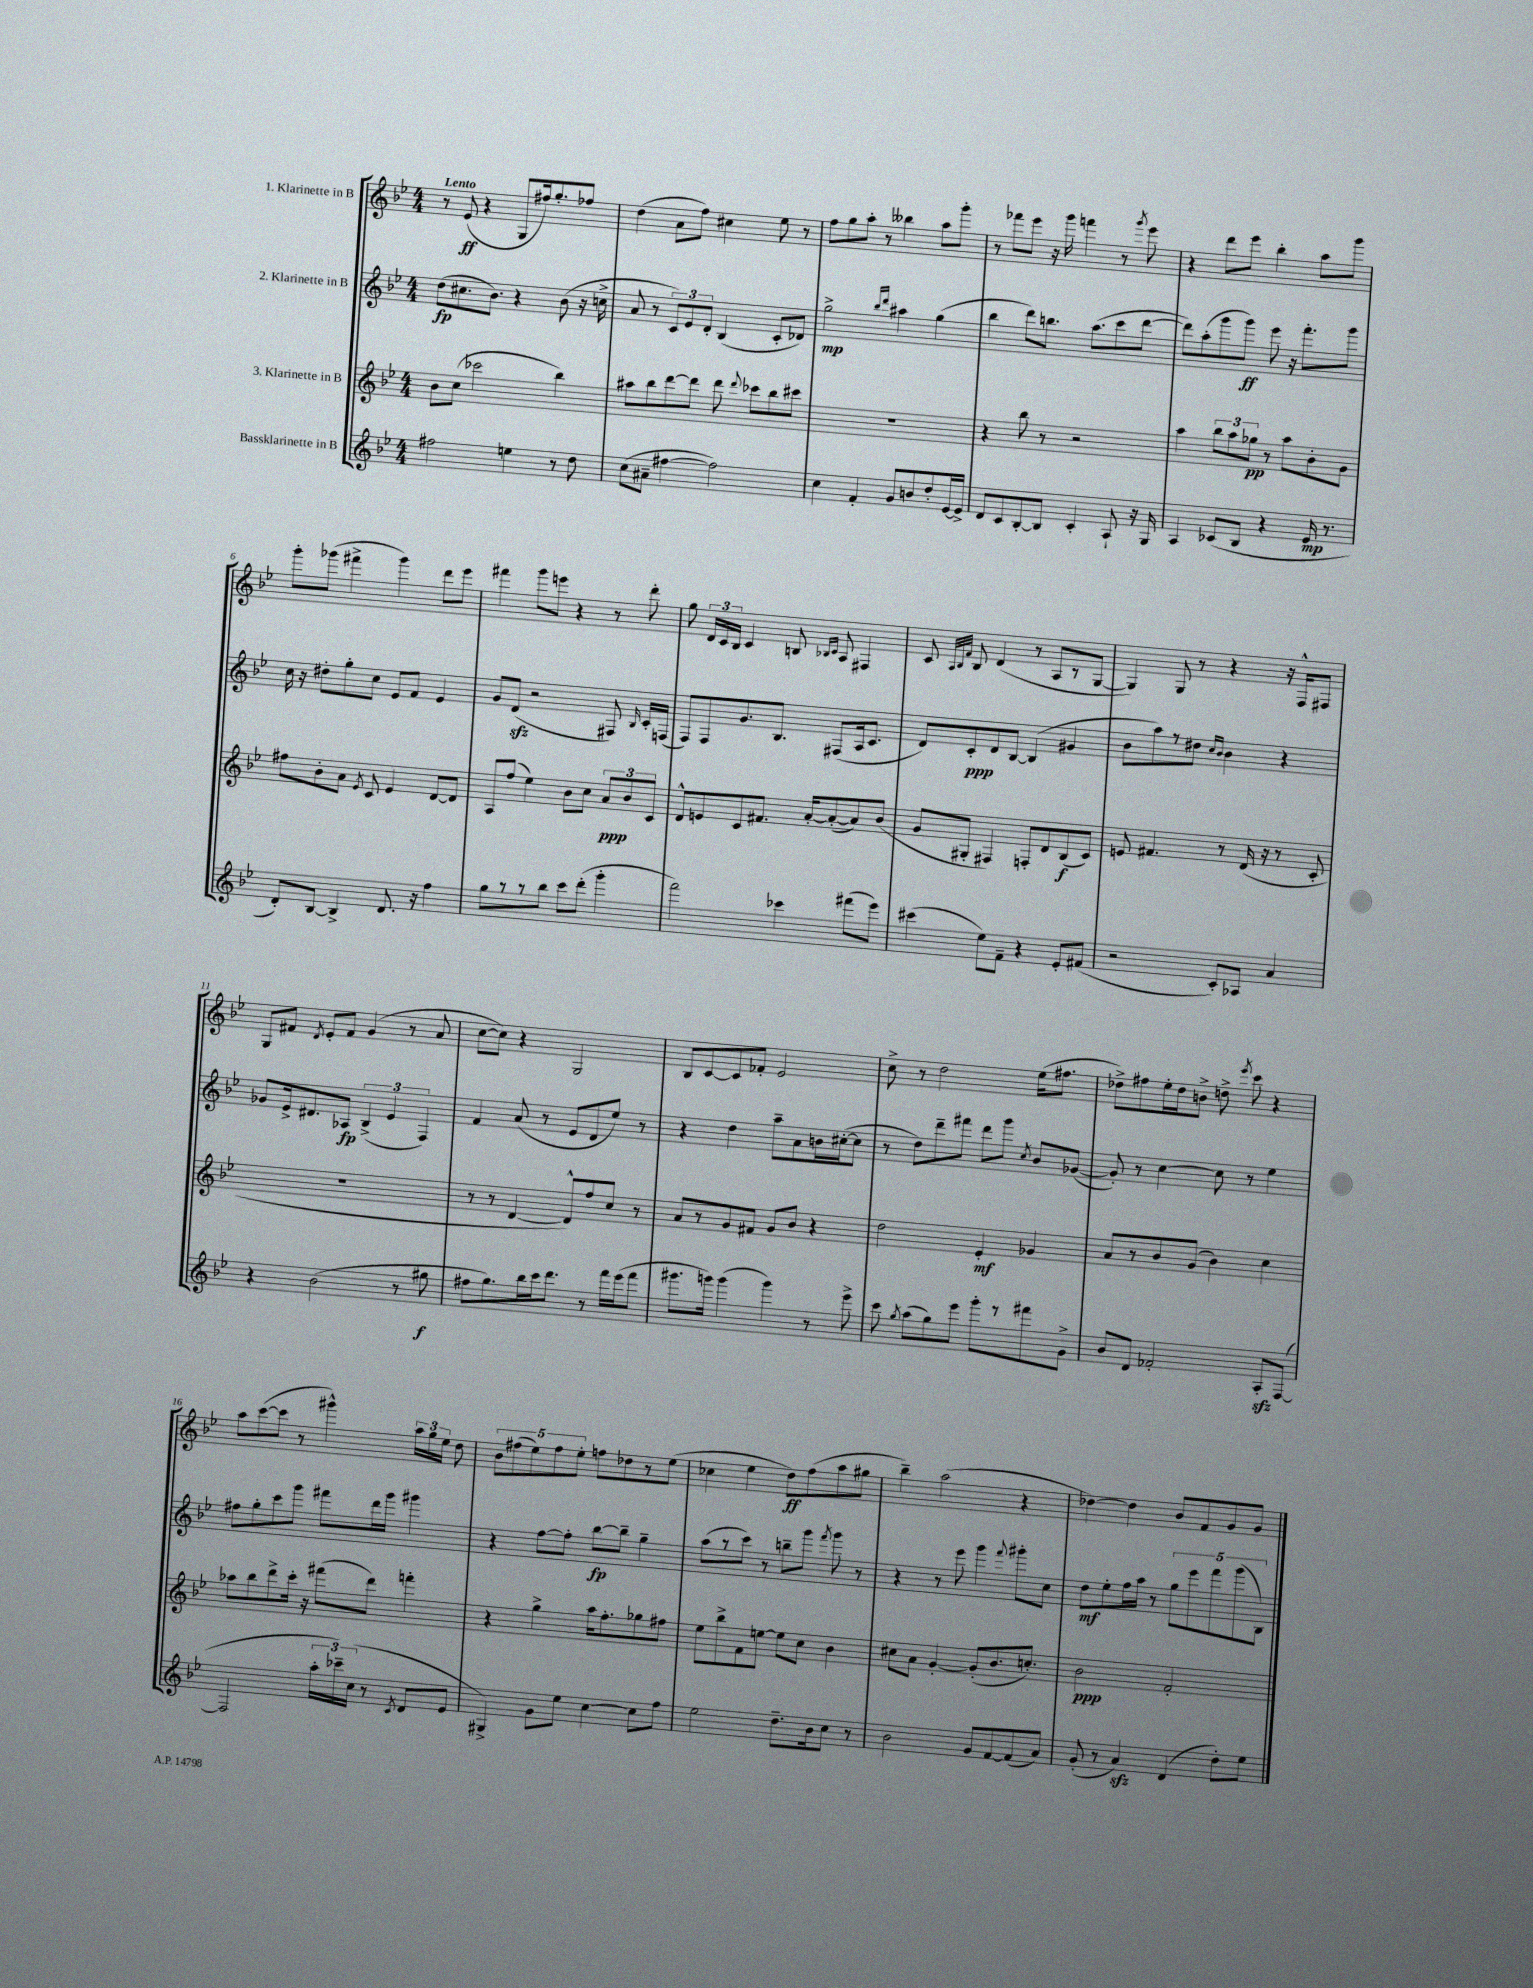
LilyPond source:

<<
\new StaffGroup <<
\new Staff = "s0" \with { instrumentName = "1. Klarinette in B" } {
    \clef treble \key bes \major \numericTimeSignature \time 4/4 \tempo "Lento"
    \autoBeamOff r8 ees'8\ff( r4 g8[ fis''16) g''8.-. fes''8] |
    d''4( a'8[ f''8]) cis''4 ees''8 r8 |
    f''8[ g''8 a''8]-. r8 beses''4 a''8[ g'''8]-. |
    r8 fes'''8[ ees'''8] r16 g'''16 f'''4 r8 \acciaccatura { g'''8 } ees'''8 |
    r4 d'''8[ ees'''8] bes''4-. a''8[ g'''8] |
    g'''8[-. ges'''8]( fis'''4-> ges'''4) d'''8[ ees'''8] |
    fis'''4 g'''8[ e'''8] r4 r8 d'''8-. |
    g''8 \tuplet 3/2 { d'16[ c'16 bes16] } c'4 b8 \grace { bes16[ c'16] } a8 fis4 |
    c'8 \grace { a32[ bes32 f'32] } bes8 d'4( r8 a8[ r8 g8]~ |
    g4) g8 r8 r4 r16 f16[-^ fis8] |
    g8[ fis'8] \acciaccatura { d'8 } ees'8[-. fis'8] g'4( r8 a'8 |
    c''8[~ c''8]) r4 g2 |
    bes8[ c'8~ c'8 fes'8]-. ees'2 |
    c''8-> r8 d''2 ees''16[( fis''8.] |
    des''8[->) fis''8 ees''16-. des''16 b'8]-> d''8-> \acciaccatura { ees'''8 } c'''8 r4 |
    a''8[ c'''8~( c'''8] r8 gis'''4-^) \tuplet 3/2 { a''16[ g''16 ees''16] } d''8 |
    \tuplet 5/4 { bes'8[ fis''8( ees''8) fis''8 ees''8]-. } f''8[ des''8 r8 ees''8]( |
    ces''4 ees''4 d''8[\ff) f''8( a''8 gis''8] |
    bes''4--) a''2( r4 |
    des''4~) des''4 bes'8[ f'8 g'8 g'8] \bar "|." |
}
\new Staff = "s1" \with { instrumentName = "2. Klarinette in B" } {
    \clef treble \key bes \major \numericTimeSignature \time 4/4
    \autoBeamOff d''8[\fp( cis''8. bes'8.]) r4 bes'8( r16 c''16-> |
    a'8 r8 \tuplet 3/2 { c'8[) ees'8 d'8]-. } bes4( c'8[-. des'8]) |
    g''2->\mp \grace { bes''16[ d'''16] } ais''4 g''4( |
    bes''4 d'''8[) b''8.] a''8.[( c'''8 d'''8]~ |
    d'''8[) a''8-.( g'''8 g'''8]\ff) ees'''8 r16 f'''8.[-. g'''8] |
    c''16 r16 dis''8[-. g''8-. c''8] ees'8[ f'8] ees'4 |
    g'8[ d'8]\sfz( r2 fis8) \grace { bes16 } c'16[-. f16]( |
    f8[) f8 g'8. bes8.] fis8[( a16 c'8.] |
    d'8[) c'8-.\ppp d'8 bes8]~ bes4( gis'4 |
    bes'8[ a''8) r8 dis''8] \grace { c''16[ bes'16] } bes'4 r4 |
    ges'8[ ees'16-> dis'8. aes8]\fp \tuplet 3/2 { bes4->( ees'4 f4) } |
    f'4 a'8( r8 ees'8[ d'8 ees''8]) r8 |
    r4 d''4 a''8[-- a'8 b'16 cis''16~-.( cis''8] |
    r8 d''8[) d'''8-- fis'''8] d'''8[ g'''8] \acciaccatura { c''8 } bes'8[ ges'8]~( |
    ges'8-.) r8 c''4~ c''8 r8 ees''4 |
    fis''8[ g''8-. c'''8 g'''8] fis'''8[ d'''16 g'''16] gis'''4 |
    r4 f''8[~ f''8]-. bes''8[~\fp bes''8]-- g''4-- |
    a''8[( r8 c'''8]) r8 b''8[-- g'''8] \acciaccatura { f'''8 } g'''8 r8 |
    r4 r8 ees'''8 g'''4 \appoggiatura { f'''8 } gis'''8[-. c''8] |
    d''8[\mf ees''8-. f''16 a''16] r8 \tuplet 5/4 { g''8[ ees'''8 f'''8 g'''8( bes8]) } \bar "|." |
}
\new Staff = "s2" \with { instrumentName = "3. Klarinette in B" } {
    \clef treble \key bes \major \numericTimeSignature \time 4/4
    \autoBeamOff bes'8[ c''8]( ces'''2 bes''4) |
    ais''8[ bes''8 d'''8~ d'''8] d'''8 \appoggiatura { d'''8 } ces'''8[ bes''8 cis'''8] |
    R1 |
    r4 bes''8 r8 r2 |
    a''4 \tuplet 3/2 { bes''8[ a''8 ges''8]\pp } r8 a''8[ bes'8-. g'8] |
    fis''8[ bes'8-. a'8] \acciaccatura { ees'8 } c'8 ees'4 d'8[~ d'8] |
    a8[ f''8]( ees''4) bes'8[ c''8] \tuplet 3/2 { a'8[\ppp bes'8 c'8] } |
    d'8[-^ e'8 c'8 fis'8.] a'16[~-. a'8~-.( a'8) bes'8]( |
    g'8[ gis8]-. fis4) f8[-. d'8 bes8\f( c'8]) |
    e'8 fis'4. r8 d'16( r16 r8 c'8-. |
    R1 |
    r8 r8 d'4~ d'8[-^) f''8 c''8] r8 |
    a'8[ r8 g'8 fis'8] g'8[ bes'8] r4 |
    d''2 ees'4-.\mf ges'4 |
    a'8[ r8 bes'8 g'8]( bes'4) c''4 |
    aes''8[ bes''8 d'''8-> c'''16]-. r16 fis'''8[( d'''8]) f'''4-. |
    r4 g''4-> a''16[ f''8.-. ges''8 fis''8] |
    ees''8[ bes''8-> f'8 e''8]~ e''8[ c''8] bes'4 |
    cis''8[ a'8] g'4~-. g'8[-.( bes'8. c''8.]-.) |
    bes'2\ppp f'2-. \bar "|." |
}
\new Staff = "s3" \with { instrumentName = "Bassklarinette in B" } {
    \clef treble \key bes \major \numericTimeSignature \time 4/4
    \autoBeamOff fis''2 e''4 r8 d''8 |
    c''8[( ais'8]-- fis''4~ fis''2) |
    c''4 f'4-. g'8[ b'8 d''8-. ees'16~ ees'16]-> |
    d'8[ c'8 bes8~-. bes8] c'4-. a8-! r16 g16 |
    a4 ces'8[( bes8] r4 ees'16\mp r8. |
    d'8[-.) bes8]~ bes4-> d'8. r16 f''4 |
    g''8[ r8 r8 bes''8] c'''8[ d'''8]-.( g'''4-. |
    f'''2) ces'''4 fis'''8[( ees'''8]) |
    cis'''4( ees''8[) f'8]-- r4 ees'8[-. fis'8]( |
    r2 c'8[-.) aes8] a'4 |
    r4 bes'2( r8 gis''8\f |
    fis''8[ g''8.) bes''16 c'''16 d'''8.] r8 f'''16[ ees'''16( f'''8] |
    gis'''8.[ g'''16]) g'''4( g'''4) r8 ees'''8-> |
    c'''8 \acciaccatura { g''8 } a''8[( g''8) ees'''8] g'''8[-. r8 fis'''8 g'8]-> |
    bes'8[ d'8] fes'2-. a8[-.\sfz f8]~( |
    f2 \tuplet 3/2 { a''16[-. ces'''16--) c''16]( } r8 \acciaccatura { c'8 } d'8[ ees'8] |
    gis4->) g'8[ ees''8] c''4~ c''8[ f''8] |
    ees''2 d''8.[-- bes'16 c''8] r8 |
    bes'2 g'8[ f'8~ f'8( a'8]) |
    g'8-.( r8 a'4\sfz) d'4( d''8[-.) ees''8] \bar "|." |
}
>>
>>
